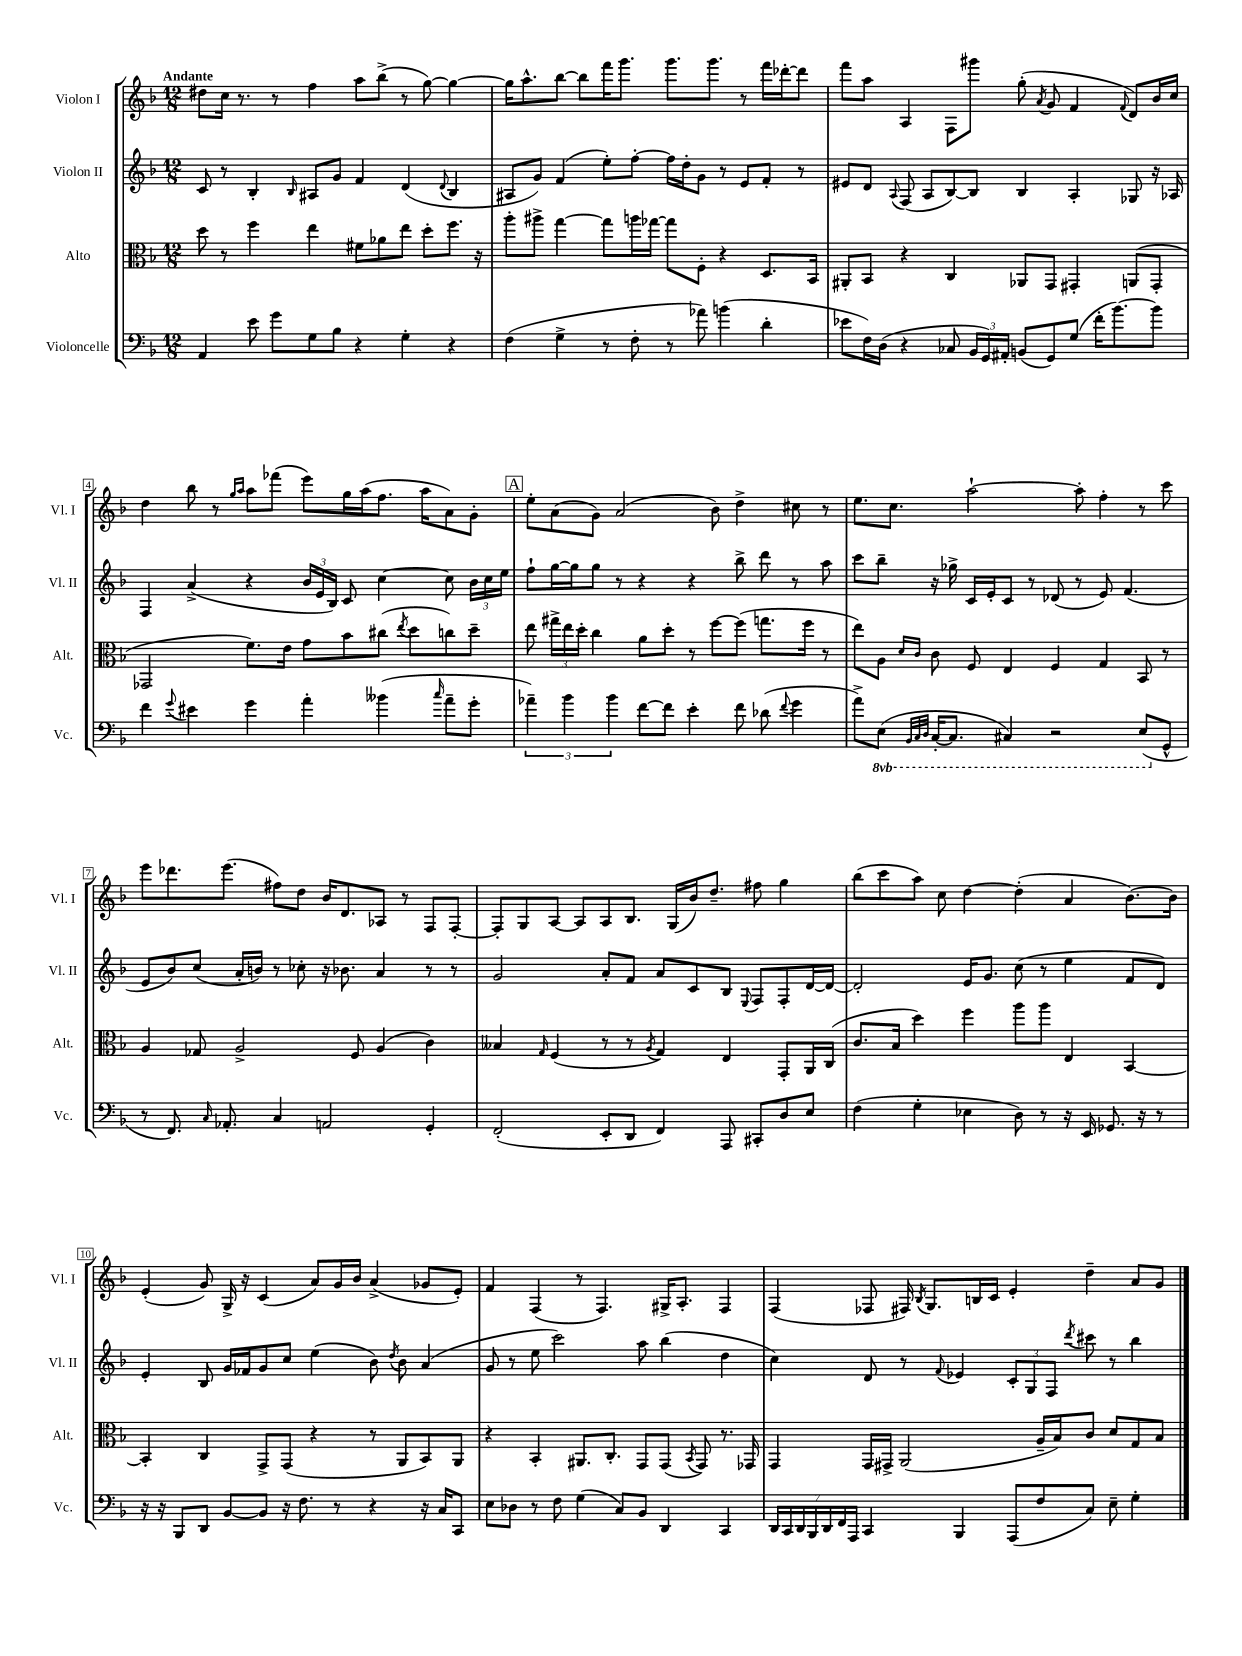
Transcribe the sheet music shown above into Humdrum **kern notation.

**kern	**kern	**kern	**kern
*staff4	*staff3	*staff2	*staff1
*clefF4	*clefC3	*clefG2	*clefG2
*k[b-]	*k[b-]	*k[b-]	*k[b-]
*M12/8	*M12/8	*M12/8	*M12/8
4AA	8dd	8c	8dd#
.	8r	8r	16cc
.	.	.	8.r
8e	4ff	4B-'	.
8g	.	.	8r
.	.	16qqB-	.
8G	4ee	8A#	4ff
8B-	.	8g	.
4r	8f#	4f	8aa
.	8a-	.	(8bb-^
4G'	8ee	(4d	8r
.	8dd'	.	[8gg)
.	.	8qqd	.
4r	8.ff	4B-	4gg_
.	16r	.	.
=	=	=	=
(4F	8aa'	8A#	16gg]
.	.	.	8.aa^^
.	8aa#^	8g)	.
4G^	[4gg	(4f	[8bb-
.	.	.	8bb-]
8r	8gg]	8ee')	16fff
.	.	.	8.ggg
8F'	16aa	[8ff'	.
.	[16gg-	.	.
8r	8gg-]	16ff]	8.ggg
.	.	16dd'	.
8a-)	8F'	8g	.
.	.	.	8.ggg
(4b	4r	8r	.
.	.	8e	8r
4d'	8.D	8f'	16fff
.	.	.	[16ddd-'
.	.	8r	8ddd-]
.	16BB-	.	.
=	=	=	=
8e-	8AA#'	8e#	8fff
16F)	8BB-	8d	8aa
(16D	.	.	.
.	.	8qqA	.
4r	4r	(8F	4A
.	.	8A	.
8C-	4C	[8B-)	8F
24BB-	.	8B-]	8ggg#
24GG)	.	.	.
24AA#'	.	.	.
(8BB	8AA-	4B-	(8gg'
.	.	.	8qa
8GG)	8GG	.	8g
(8G	4GG#'	4A'	4f
16f'	.	.	.
[8.b-)	.	.	.
.	.	.	8qqf
.	(8AA	8G-	8d)
8b-]	8GG#'	16r	16b-
.	.	16A-	16cc
=	=	=	=
4f	2GG-	4F	4dd
8qqg	.	.	.
4e#	.	(4a^	8bb-
.	.	.	8r
.	.	.	16qqgg
.	.	.	16qqaa
4g	8.f)	4r	8aa
.	.	.	(8fff-
.	16e	.	.
4a'	8g	24b-	8eee)
.	.	24e	.
.	.	24B-)	.
.	8b-	8c	16gg
.	.	.	(16aa
(4b--	(8cc#	[4cc	8.ff
.	8qee	.	.
.	8dd	.	.
.	.	.	16aa
16qqcc	.	.	.
8a~	8cc)	8cc]	8a)
8g'	8dd~	24b-	8g'
.	.	24cc	.
.	.	24ee	.
=	=	=	=
6a-~)	8ee	8ff`	8ee'
.	24gg#^	[16gg	(8a
6b-	24ee	.	.
.	.	16gg]	.
.	24dd'	.	.
.	4cc	8gg	8g)
6b-	.	.	.
.	.	8r	(2a
[8f	8a	4r	.
8f]	8dd'	.	.
4e'	8r	4r	.
.	[8ff	.	8b-)
8f	(8ff]	8bb-^	4dd^
(8d-	8.gg	8ddd	.
8qqf	.	.	.
4g	.	8r	8cc#
.	16ff	.	.
.	8r	8aa	8r
=	=	=	=
8a^)	8ee)	8ccc	8.ee
(8EE	8A	8bb-~	.
.	.	.	8.cc
32qqBBB-	.	.	.
32qqCC	16qqd	.	.
32qqDD	16qqc	.	.
[16CC'	8c	16r	.
8.CC]	.	16gg-^	.
.	8F	16c	[2aa`
.	.	16e'	.
4CC#)	4E	8c	.
.	.	8r	.
2r	4F	(8d-	.
.	.	8r	8aa']
.	4G	8e)	4ff'
.	.	(4.f	.
(8EE	8BB-	.	8r
8GG^^	8r	.	8ccc
=	=	=	=
8r	4A	8e	8eee
8.FF)	.	8b-)	8.ddd-
.	8G-	(8cc	.
16qqC	.	.	.
8.AA-'	.	.	(8.eee
.	2A^	16a'	.
.	.	16b)	.
4C	.	8r	8ff#)
.	.	8cc-'	8dd
2AA	.	16r	16b-
.	.	8.b-	8.d
.	8F	.	.
.	(4A	4a	8A-
.	.	.	8r
4GG'	4c)	8r	8F
.	.	8r	[8F'
=	=	=	=
(2FF'	4B--	2g	8F']
.	.	.	8G
.	16qqG	.	.
.	(4F	.	[8A
.	.	.	8A]
8EE'	8r	8a'	8A
8DD	8r	8f	8.B-
.	8qA	.	.
4FF)	4G)	8a	.
.	.	.	(16G
.	.	8c	16b-)
.	.	.	8.dd~
8AAA	4E	8B-	.
.	.	8qqE	.
8CC#'	.	8F	8ff#
8D	8GG'	8F'	4gg
8E	16AA	[16d	.
.	(16C	16d_	.
=	=	=	=
(4F	8.c	2d']	(8bb-
.	.	.	8ccc
.	16B-	.	.
4G'	4dd)	.	8aa)
.	.	.	8cc
4E-	4ff	16e	[4dd
.	.	8.g	.
8D)	8aa	(8cc	(4dd']
8r	8aa	8r	.
16r	4E	4ee	4a
16EE	.	.	.
8.GG-	.	.	.
.	[4BB-	8f	[8.b-)
16r	.	.	.
8r	.	8d)	.
.	.	.	16b-]
=	=	=	=
16r	4BB-']	4e'	(4e'
16r	.	.	.
8BBB-	.	.	.
8DD	4C	8B-	8g)
[8BB-	.	16g	16G^
.	.	16f-	16r
8BB-]	8GG^	8g	(4c
16r	(8GG	8cc	.
8.F	.	.	.
.	4r	(4ee	8a)
8r	.	.	16g
.	.	.	16b-
4r	8r	8b-)	(4a^
.	.	8qdd	.
.	8AA	8b-	.
16r	8BB-)	(4a	8g-
16C	.	.	.
8CC	8AA	.	8e')
=	=	=	=
8E	4r	8g	4f
8D-	.	8r	.
8r	4BB-'	8ee	(4F
8F	.	2ccc)	.
(4G	8.AA#	.	8r
.	.	.	4.F)
.	8.C'	.	.
8C)	.	.	.
8BB-	8GG	8aa	.
4DD	(8GG	(4bb-	16G#^
.	.	.	8.A'
.	8qBB-	.	.
.	8GG)	.	.
4CC	8.r	4dd	4F
.	16GG-	.	.
=	=	=	=
28DD	4GG	4cc)	(4F
28CC	.	.	.
28DD	.	.	.
28BBB-	.	.	.
28DD	.	.	.
28FF	.	.	.
28AAA	.	.	.
4CC	16GG	8d	8F-
.	16GG#^	.	.
.	(2AA	8r	16F#)
.	.	.	8qB-
.	.	.	8.G
.	.	8qqf	.
4BBB-	.	4e-	.
.	.	.	16B
.	.	.	16c
(8AAA	.	12c'	4e'
.	.	12G	.
8F	16A~	.	.
.	.	12F	.
.	16B-)	.	.
.	.	8qddd	.
8C)	8c	8ccc#	4dd~
8E~	8d	8r	.
4G'	8G	4bb-	8a
.	8B-	.	8g
==	==	==	==
*-	*-	*-	*-
